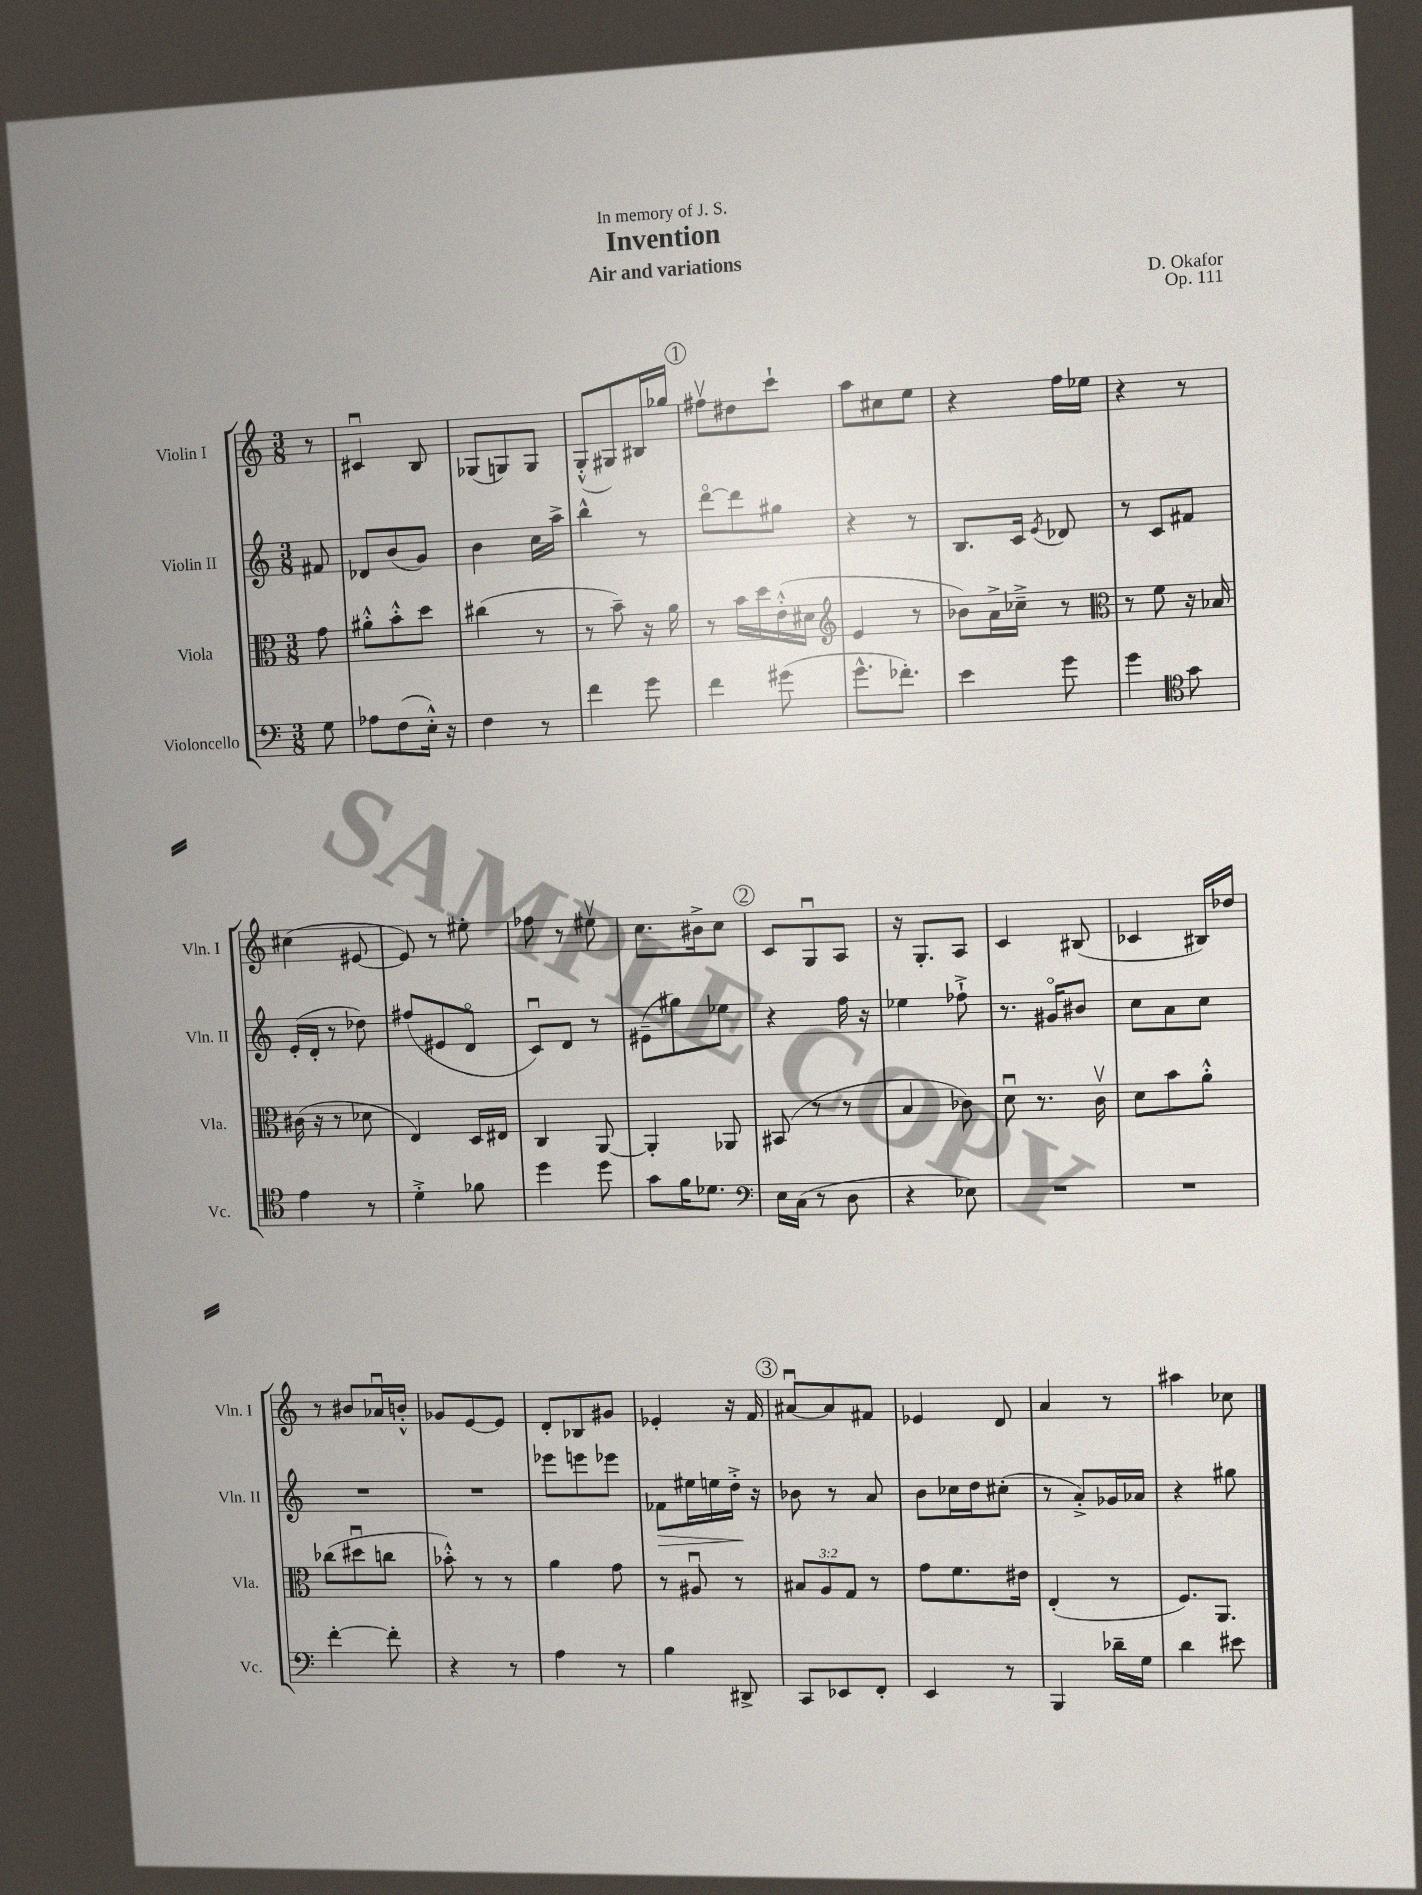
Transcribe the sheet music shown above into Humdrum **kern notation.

**kern	**kern	**kern	**kern
*staff4	*staff3	*staff2	*staff1
*clefF4	*clefC3	*clefG2	*clefG2
*k[]	*k[]	*k[]	*k[]
*M3/8	*M3/8	*M3/8	*M3/8
8G	8g	8f#	8r
=	=	=	=
8A-	8a#'^^	8d-	4c#u
(8F	8b'^^	(8b	.
16E'^^)	8dd	8g)	8B
16r	.	.	.
=	=	=	=
4F	(4cc#	4b	(8G-
.	.	.	8G)
8r	8r	16cc	8G
.	.	16aa^	.
=	=	=	=
4f	8r	4bb^^	(8G'^^
.	8b~)	.	8G#)
8g	16r	8r	16B#
.	16a	.	16gg-
=	=	=	=
4f	8r	[8dddo	8ff#v
.	16b	8ddd]	8dd#
.	16dd	.	.
(8g#	(16e'^^	8gg#	8ccc`
.	16d#	.	.
=	=	=	=
*	*clefG2	*	*
8.g^^	4e	4r	8aa
.	.	.	8cc#
8.f-')	.	.	.
.	8r	8r	8ee
=	=	=	=
4e	8b-)	8.B	4r
.	16a^	.	.
.	16cc-~^	16c	.
.	.	8qe	.
8g	8r	8d-	16ff
.	.	.	16ee-
=	=	=	=
*	*clefC3	*	*
4g	8r	8r	4r
.	8f	8c	.
*clefC4	*	*	*
8g	16r	8f#	8r
.	16B-	.	.
=	=	=	=
4e	(16c#	(16e'	(4cc#
.	16r	16d'	.
.	8r	8r	.
8r	8d-	8dd-)	[8e#
=	=	=	=
4d'^	4E)	(8ff#	8e#])
.	.	8e#	8r
8f-	16D	8do	8ee#'
.	16E#	.	.
=	=	=	=
4dd	4C	8cu)	8ff-
.	.	8d	8r
8dd	[8AA	8r	8ee#v
=	=	=	=
8g	4AA']	(8e#~	8.cc
16f	.	8gg#)	.
8.d-	.	.	16b#^
.	8AA-	8ee-	8cc
=	=	=	=
*clefF4	*	*	*
16E	(8BB#	4r	8c
(16C	.	.	.
8r	8r	.	8Gu
8D	8r	16ff	8A
.	.	16r	.
=	=	=	=
4r	4B	4ee-	16r
.	.	.	8.G'
8E-)	8c-)	8ff-`^	8A
=	=	=	=
4.r	8du	8.r	4c
.	8.r	.	.
.	.	16g#o	.
.	.	8b#	(8B#
.	16cv	.	.
=	=	=	=
4.r	8d	8cc	4c-
.	8b	8a	.
.	8a'^^	8cc	16B#)
.	.	.	16dd-
=	=	=	=
[4f'	(8cc-	4.r	8r
.	8dd#u	.	8b#
8f']	8cc	.	16a-u
.	.	.	16b'^^
=	=	=	=
4r	8b-'^^)	4.r	8g-
.	8r	.	[8e
8r	8r	.	8e]
=	=	=	=
4A	4a	8eee-	8d'
.	.	8eee	8B-
8r	8g	8eee-	8g#
=	=	=	=
4B	8r	8f-	4e-'
.	8A#u	16ee#	.
.	.	16ee	.
8DD#^	8r	16dd'^	16r
.	.	16r	16f
=	=	=	=
8CC	12B#	8b-	[8a#u
.	12A	.	.
8EE-	.	8r	8a#]
.	12G	.	.
8FF'	8r	8a	8f#
=	=	=	=
4EE	8g	8b	4e-
.	8.f	16cc-	.
.	.	16dd	.
8r	.	(8cc#'	8d
.	16e#	.	.
=	=	=	=
4BBB	(4E'	8r	4a
.	.	8a'^)	.
16d-~	8r	16g-	8r
16G	.	16a-	.
=	=	=	=
4d	8.F)	4r	4aa#
.	8.AA	.	.
8e#	.	8gg#	8cc-
==	==	==	==
*-	*-	*-	*-
